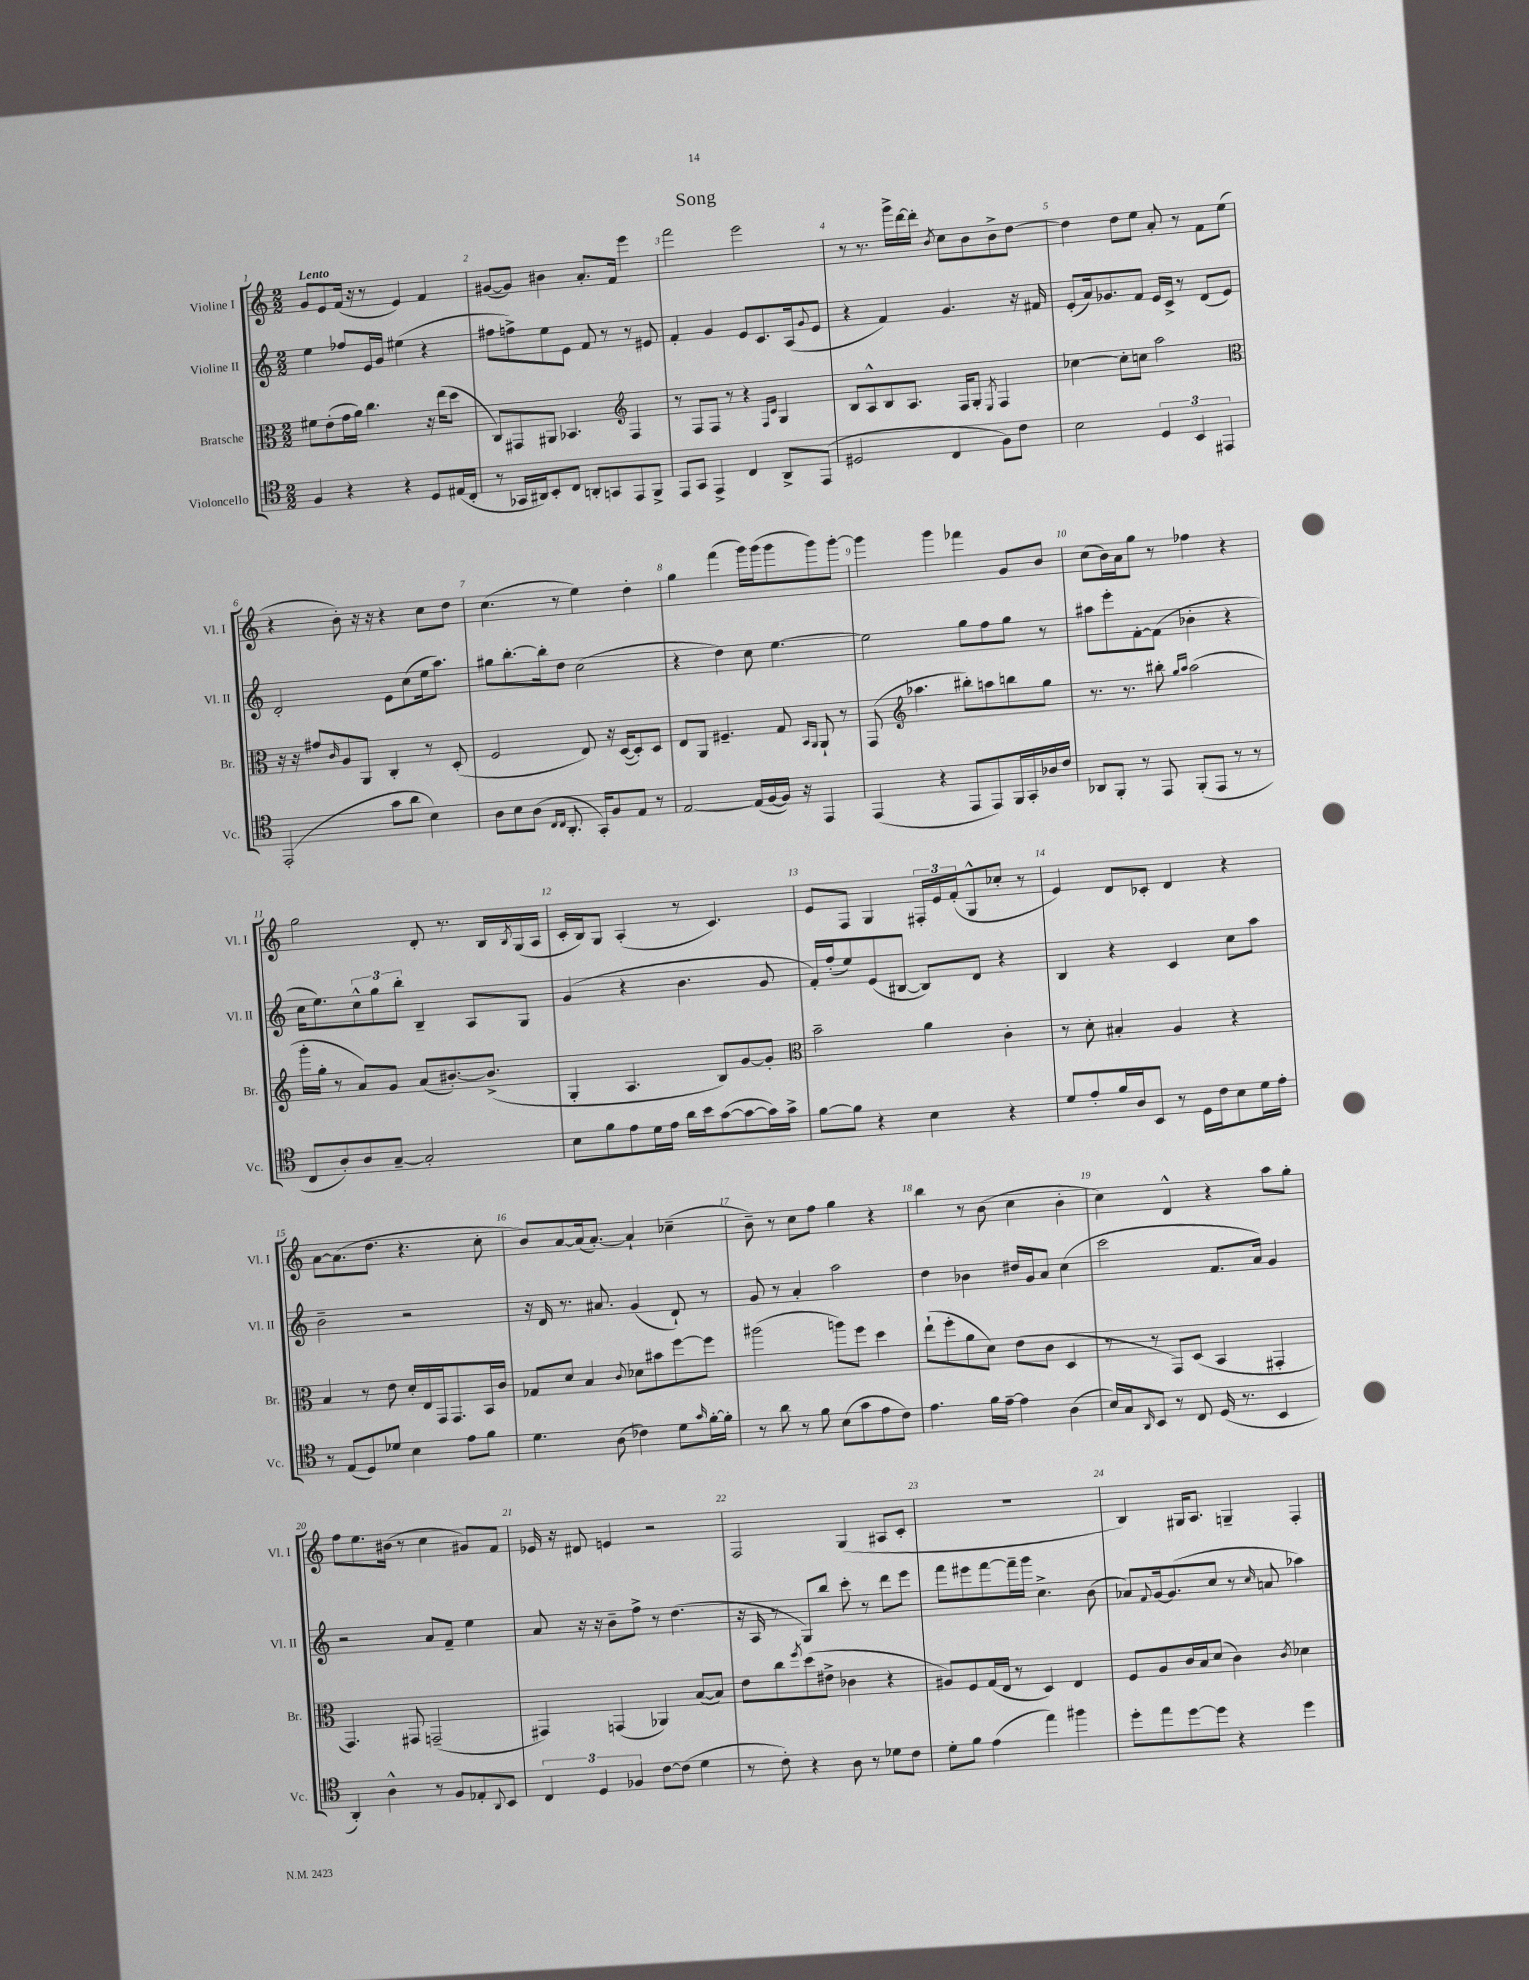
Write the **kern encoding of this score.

**kern	**kern	**kern	**kern
*staff4	*staff3	*staff2	*staff1
*clefC4	*clefC3	*clefG2	*clefG2
*k[]	*k[]	*k[]	*k[]
*M2/2	*M2/2	*M2/2	*M2/2
4F	8f#	4ee	8g
.	(8e'	.	8e
4r	16g	8ff-	(16f
.	16a)	.	16r
.	4.cc	16e	8r
.	.	16g	.
4r	.	(4ee#	4e)
8D	16r	4r	4f
.	(16ee	.	.
(16E#	8dd	.	.
16C'	.	.	.
=	=	=	=
8r	8C)	8ff#	([8g#
16GG-	8GG#	8ff^)	8g#])
16AA#)	.	.	.
8BB'	8AA#	8ee	4b#
8C	4.BB-	8e	.
8AA'	.	8f	8.a'
8GG	.	8r	.
.	.	.	16f
*	*clefG2	*	*
8EE	4F	8r	4eee
8FF^	.	8e#	.
=	=	=	=
8EE	8r	4f'	2fff
8GG	8F	.	.
4EE^	8F	4g	.
.	8r	.	.
4C	4r	8e	2eee
.	.	8.c	.
.	16qqF	.	.
.	16qqc	.	.
8AA^	4G	.	.
.	.	(16A	.
.	.	8qqg	.
(8EE	.	8e	.
=	=	=	=
2D#	8B	4r	8r
.	8A^^	.	8.r
.	8B	4f)	.
.	.	.	16ggg^
.	8.A	.	[16ddd
.	.	.	16ddd']
.	.	.	8qb
4C	.	4.g	8cc
.	16F	.	.
.	8G'	.	8b
.	8qE	.	.
8F)	4F	.	8b^
8c	.	16r	[8dd
.	.	16f#	.
=	=	=	=
2B	[4cc-	(8e'	4dd]
.	.	16a)	.
.	.	8.g-	.
.	8cc-']	.	8dd
.	8cc	8f	8ee
6D	2aa	16e	8a'
.	.	16c^	.
.	.	8r	8r
6BB	.	.	.
.	.	(8d	8f
6EE#	.	.	.
.	.	8e)	(8ee
=	=	=	=
*	*clefC3	*	*
(2EE'	16r	2d'	4r
.	16r	.	.
.	8g#	.	.
.	16qqc	.	.
.	8A	.	8b')
.	8AA	.	16r
.	.	.	16r
8g	4C'	8e	4r
8a	.	(8cc	.
4B)	8r	16ee	8cc
.	.	8.aa)	.
.	(8D'	.	8dd
=	=	=	=
8A	2F	8gg#	(4.cc
8B	.	[8.bb'	.
(8A	.	.	.
.	.	16bb']	.
16qqC	.	.	.
16qqC	.	.	.
8.AA'	.	8dd	8r
.	8E)	(2cc	4ee)
16GG')	.	.	.
8F	16r	.	.
.	([16D	.	.
8E	8D'])	.	4dd'
8r	8D	.	.
=	=	=	=
[2E	8E	4r	4gg
.	8AA	.	.
.	4.F#~	4dd)	(4fff
(16E]	.	8cc	16ggg)
[16F	.	.	(16ggg
16F])	8G	[4.ee	8ggg
16r	.	.	.
.	16qqBB	.	.
.	16qqAA	.	.
4EE	8AA`	.	8ggg)
.	8r	.	[8ggg'
=	=	=	=
(4EE	(8GG	2ee]	4ggg]
*	*clefG2	*	*
.	4.aa-	.	.
4r	.	.	4ggg
8EE	8bb#')	8gg	4fff-
8EE)	8aa	8ff	.
16FF	8bb	8gg	8g
16GG'	.	.	.
16A-	8gg	8r	8b
16c	.	.	.
=	=	=	=
8AA-	8.r	8aa#	(8cc
8FF'	.	8eee'	16b)
.	8.r	.	16a
8r	.	[8f'	8gg
8EE	8bb#'	(8f]	8r
.	16qqgg	.	.
.	16qqaa	.	.
(8FF'	(2aa	4b-'	4ff-
8EE	.	.	.
8r	.	4r	4r
8r	.	.	.
=	=	=	=
8C	16ggg'	16cc	2gg
.	16gg'	8.ee)	.
8A')	8r	.	.
8A	8a)	12cc^^	.
.	.	12gg	.
[8G~	8g	.	.
.	.	12bb'	.
2G']	(8a	4B~	8d'
.	[8.b#')	.	8.r
.	.	8A	.
.	(8.b#^]	.	16B
.	.	.	8qB
.	.	8G	(16G
.	.	.	16A
=	=	=	=
8B	4G'	(4g	16c'
.	.	.	16B)
8f	.	.	8G
8e	4.A	4r	(4A'
16d	.	.	.
16e	.	.	.
16a	.	4.b	8r
16b	.	.	.
([8g	8B)	.	4.c)
8g_	[8g	.	.
16g])	8g']	8g	.
16g^	.	.	.
=	=	=	=
*	*clefC3	*	*
[8f	2b~	16f')	8e
.	.	(16ff'	.
8f]	.	8ee)	8F
4r	.	(8e	4G
.	.	[8B#	.
4B	4a	8B#])	24F#'
.	.	.	24e
.	.	.	(24f'
.	.	8d	8G^^
4r	4c'	4r	8cc-'
.	.	.	8r
=	=	=	=
8d	8r	4B	4e)
8e'	8d'	.	.
16f	4B#'	4r	8d
16A	.	.	.
8BB	.	.	8c-'
8r	4A	4c	4d
16D	.	.	.
16c	.	.	.
8B	4r	8cc	4r
16d	.	8aa	.
16e'	.	.	.
=	=	=	=
8r	4B	2b~	[8a
(8E	.	.	(8.a]
8D)	8r	.	.
.	.	.	8.dd
8d-	8e	.	.
4B	16d'	2r	4.r
.	16E	.	.
.	16GG	.	.
.	8.GG	.	.
8e	.	.	.
8f	16BB	.	8cc'
.	16c	.	.
=	=	=	=
4.d	8G-	16r	8b)
.	.	16d	.
.	8d	8.r	[8a
.	4B	.	(16a]
.	.	8.a#	[8.a')
(8A	.	.	.
.	8qqc	.	.
4c-)	8d-	(4g	4a`]
.	8b#	.	.
8d	[8ff	8d`)	(4cc-~
16qqg	.	.	.
[16f'	8ff]	8r	.
16f']	.	.	.
=	=	=	=
8r	(2aa#	8g	8b~)
8a	.	8r	8r
8r	.	4a'	8cc
8f	.	.	8ff
(8B	8aa)	2aa	4gg
8g	8ff	.	.
8e	4dd	.	4r
8c)	.	.	.
=	=	=	=
4.e	(8ee`	4dd	4bb
.	8ff'	.	.
.	8a	4b-	8r
16f	8d)	.	(8b
[16e~	.	.	.
4e]	(8e	16dd#	4cc
.	.	16g	.
.	8c	8a	.
(4A	4D	(4cc	4b'
=	=	=	=
16B)	8r	2ccc	4cc)
16G	.	.	.
16qqAA	.	.	.
8BB	8r	.	.
8r	8GG)	.	4d^^
8C	(8D	.	.
(16D	4BB	8.f	4r
8.r	.	.	.
.	.	16a)	.
4BB	4GG#'	4g	8aa
.	.	.	8gg'
=	=	=	=
4AA')	4.GG)	2r	8ff
.	.	.	8.ee
4A^^	.	.	.
.	.	.	(16b#
.	8GG#	.	8r
8r	(2GG~	8a	4cc
8F	.	8f~	.
8E-'	.	4ee	8g#)
8qqAA	.	.	.
8BB	.	.	8f
=	=	=	=
6C	4GG#)	8a	16e-
.	.	.	16r
.	.	16r	8d#
6D	.	.	.
.	.	16r	.
.	(4GG	8b~	4e
6F-	.	.	.
.	.	8ff^	.
[8c	4AA-)	8r	2r
(8c]	.	(4.dd	.
4d	([8B	.	.
.	8B])	.	.
=	=	=	=
8r	8e	16r	2F
.	.	16A	.
8c')	8cc	8r	.
.	8qff	.	.
4r	(8dd	8G)	.
.	8e#^	8bb	.
8A	4c-	8ccc'	(4G
8r	.	8r	.
8d-	4r	8ddd	8A#
8c	.	8eee	8c'
=	=	=	=
8d'	8A#)	8fff	1r
8f	8F	8eee#	.
(4e	(16G	[8fff	.
.	16E	.	.
.	8r	16fff~]	.
.	.	16ggg	.
4ee)	4D)	4.cc^	.
4ff#	4E	.	.
.	.	(8b	.
=	=	=	=
8dd'	8F	8a-)	4B)
.	.	8qqf	.
8ee	8A	[16g	.
.	.	(8.g]	.
[8dd	16c	.	16G#
.	16B	.	8.A
8dd]	(8d	8cc	.
4r	4c)	8r	4G~
.	.	16qqcc	.
.	.	8a	.
.	8qc	.	.
4dd	4d-	4aa-)	4F'
==	==	==	==
*-	*-	*-	*-
